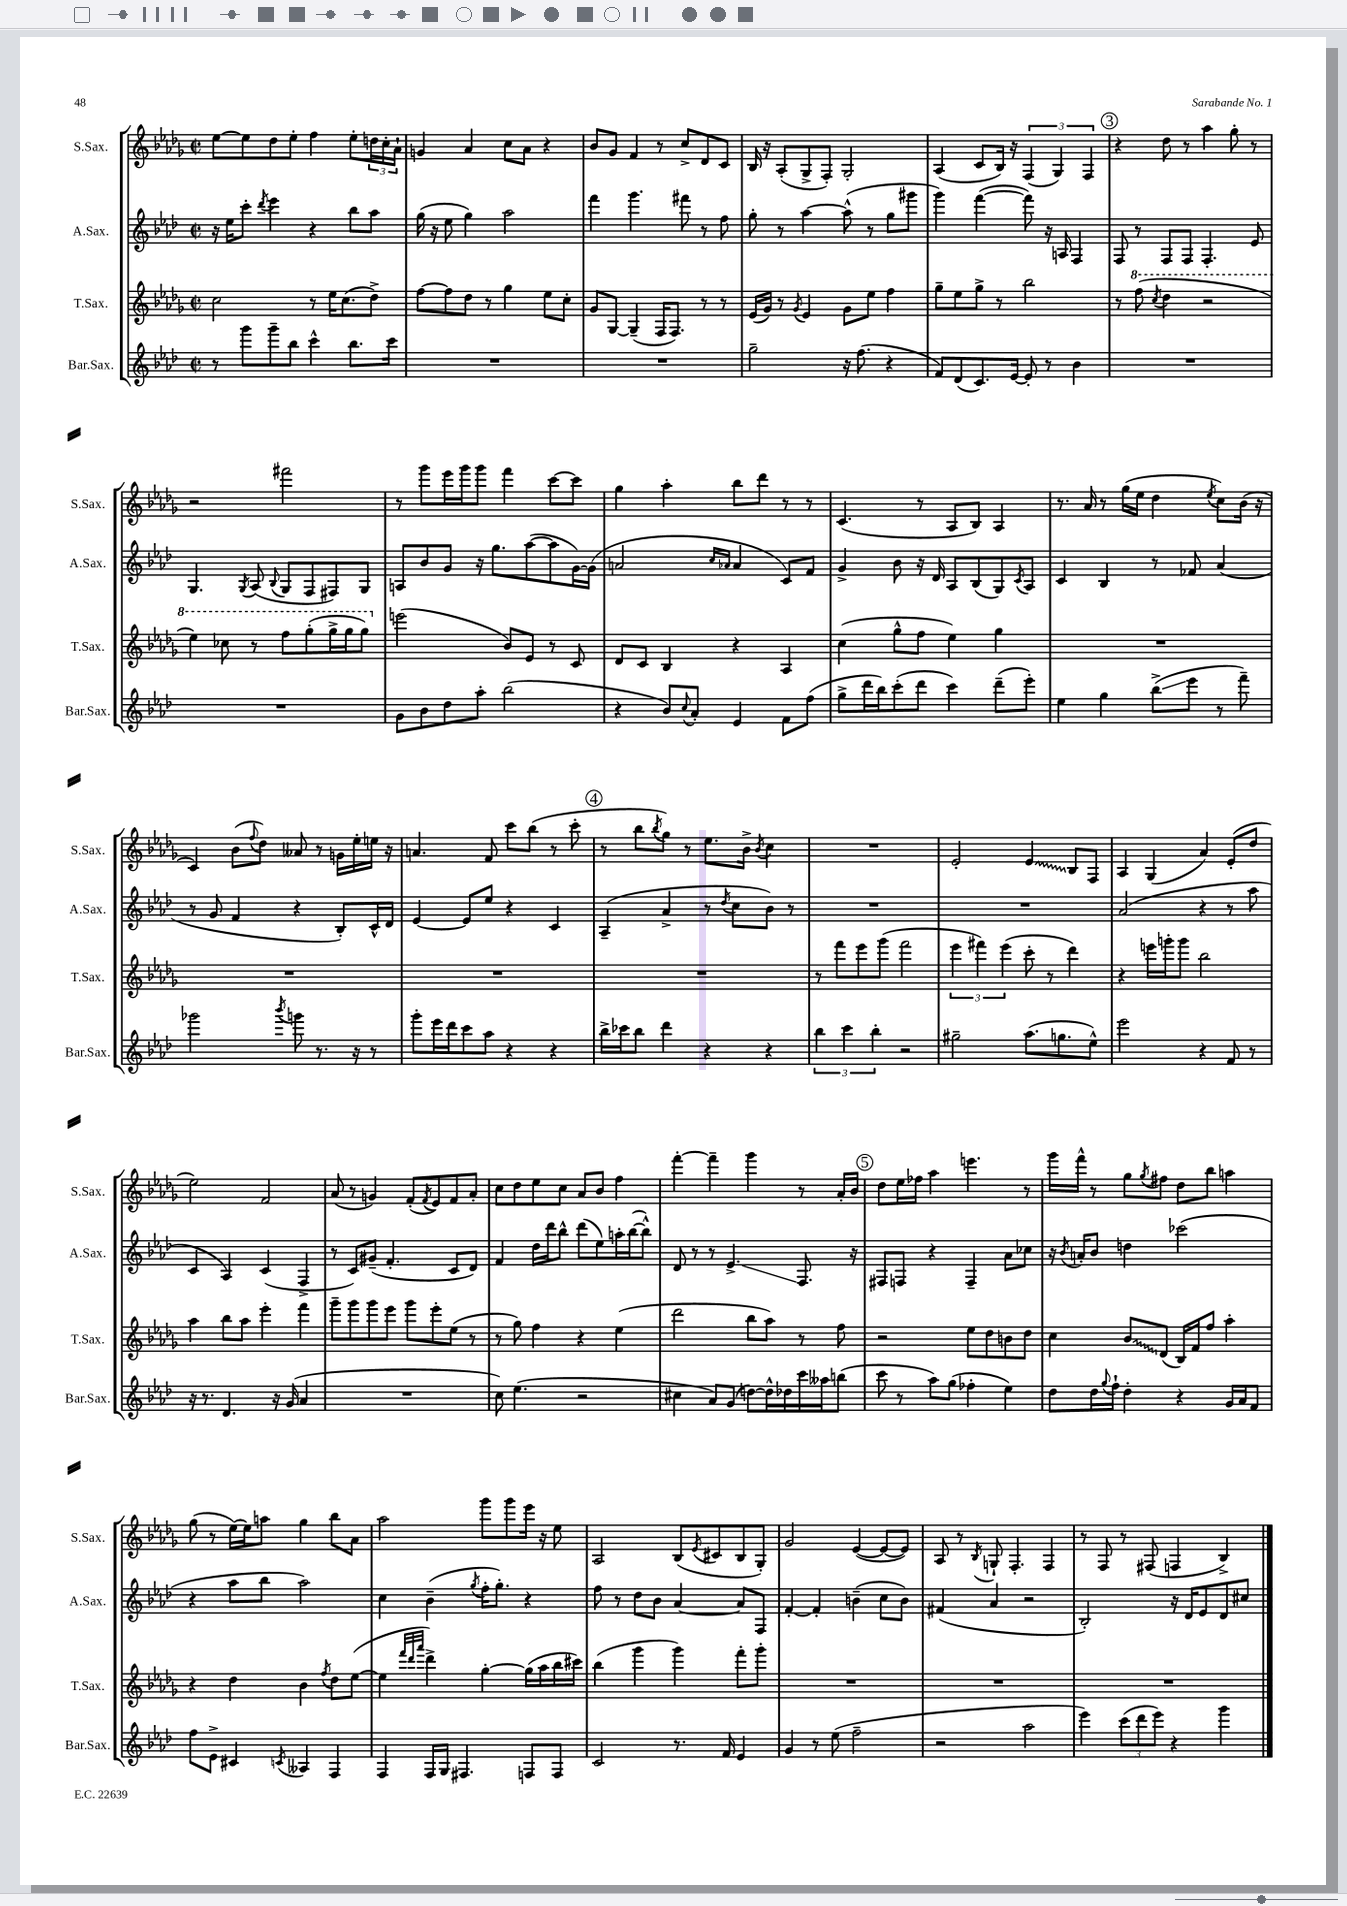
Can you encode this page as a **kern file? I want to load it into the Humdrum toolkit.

**kern	**kern	**kern	**kern
*staff4	*staff3	*staff2	*staff1
*clefG2	*clefG2	*clefG2	*clefG2
*k[b-e-a-d-]	*k[b-e-a-d-g-]	*k[b-e-a-d-]	*k[b-e-a-d-g-]
*M2/2	*M2/2	*M2/2	*M2/2
*met(c|)	*met(c|)	*met(c|)	*met(c|)
8r	2cc	16r	[8ee-
.	.	16ee-	.
8ggg	.	8ccc'	8ee-]
.	.	8qddd-	.
8ggg~	.	4eee-	8dd-
8bb-	.	.	8ee-'
4ccc^^	8r	4r	4ff
.	16ee-	.	.
.	(8.cc	.	.
8.bb-	.	8bb-	8ee-'
.	8dd-^)	8aa-	24dd
.	.	.	24cc'
16ccc	.	.	.
.	.	.	24a-`
=	=	=	=
1r	[8ff	(16gg	4g
.	.	16r	.
.	8ff]	8ee-	.
.	8dd-	4gg)	4a-
.	8r	.	.
.	4gg-	2aa-	8cc
.	.	.	8a-
.	8ee-	.	4r
.	8cc'	.	.
=	=	=	=
1r	8g-	4fff	8b-
.	[8G-	.	8g-
.	(4G-~]	4.ggg	4f
.	16F	.	8r
.	8.F)	.	.
.	.	8fff#	8cc^
.	8r	8r	8d-
.	8r	8ff	8c
=	=	=	=
2gg~	(16e-	8gg'	16B-
.	16g-)	.	16r
.	8r	8r	(8A-'
.	8qg-	.	.
.	4e-	[4aa-	8G-^
.	.	.	8F')
16r	8g-	(8aa-^^]	2G-'
(8.ff	.	.	.
.	8ee-	8r	.
4r	4ff	8gg	.
.	.	8ggg#	.
=	=	=	=
8f)	8gg-~	4ggg)	(4A-
(8d-	8ee-	.	.
8.c)	8gg-^	([4fff	8c
.	8r	.	16B-)
[16e-	.	.	16r
8e-']	2bb-	8fff])	(6F
8r	.	16r	.
.	.	.	6G-)
.	.	16A	.
4b-	.	4F	.
.	.	.	6F
=	=	=	=
1r	8r	8F	4r
.	(8fff	8r	.
.	8qccc	.	.
.	4ddd-	8F	8dd-
.	.	8F	8r
.	2r	4.F'	4aa-
.	.	.	8gg-'
.	.	8e-	8r
=	=	=	=
1r	4eee-)	4.G	2r
.	8ccc-	.	.
.	.	8qG	.
.	8r	(8A-	.
.	.	8qqB-	.
.	8fff	8G	2fff#
.	(8ggg-'	8F	.
.	16ggg-^	8F#)	.
.	16ggg-	.	.
.	8ggg-)	8G	.
=	=	=	=
8g	(2eee	8A	8r
8b-	.	8b-	8ggg-
8dd-	.	8g	16eee-
.	.	.	16ggg-
8aa-'	.	16r	8ggg-
.	.	8.gg	.
(2bb-	8b-)	.	4fff
.	8e-	([8aa-	.
.	8r	8aa-]	[8ccc
.	8c	[16g)	8ccc]
.	.	(16g]	.
=	=	=	=
4r	8d-	2a	4gg-
.	8c	.	.
8b-)	4B-	.	4aa-'
8qqcc	.	.	.
8a-'	.	.	.
.	.	16qqcc	.
.	.	16qqa-	.
4e-	4r	4a-	8bb-
.	.	.	8ddd-
8f	4A-	8c)	8r
(8ff	.	8f	8r
=	=	=	=
8gg^	(4cc	4g^	(4.c
16ddd-	.	.	.
16bb-)	.	.	.
(8ccc'	8gg-^^	8b-	.
8ddd-	8ff	16r	8r
.	.	16d-	.
4ccc)	4ee-)	8A-	8A-
.	.	(8B-	8B-)
(8ddd-~	4gg-	8G)	4A-
.	.	8qc	.
8eee-')	.	8A-	.
=	=	=	=
4ee-	1r	4c	8.r
.	.	.	16a-
4gg	.	4B-	8r
.	.	.	(16gg-
.	.	.	16ee-
(8bb-^	.	8r	4dd-
8eee-	.	8f-	.
.	.	.	8qee-
8r	.	(4a-	8cc)
8fff~)	.	.	(16b-
.	.	.	16r
=	=	=	=
2ggg-	1r	8r	4c)
.	.	8g	.
.	.	4f	(8b-
.	.	.	8qqff
.	.	.	8dd-)
8qbbb-	.	.	.
8ggg	.	4r	8a--
8.r	.	.	8r
.	.	8B-')	16g
16r	.	.	16ee-'
8r	.	16c^^	16ee
.	.	16d-	16r
=	=	=	=
8ggg'	1r	[4e-	4.a
16eee-	.	.	.
16ddd-	.	.	.
8ccc	.	8e-]	.
8aa-	.	8ee-	8f
4r	.	4r	8ccc
.	.	.	(8bb-
4r	.	4c	8r
.	.	.	8ccc'
=	=	=	=
16bb-^	1r	(4A-~	8r
16ccc-	.	.	.
8bb-	.	.	8bb-
.	.	.	8qbb-
4ddd-	.	4a-^	8gg-)
.	.	.	8r
4r	.	8r	8.ee-
.	.	8qdd-	.
.	.	8cc	.
.	.	.	16b-^
.	.	.	8qb-
4r	.	8b-)	4cc
.	.	8r	.
=	=	=	=
6bb-	8r	1r	1r
.	8fff	.	.
6ccc	.	.	.
.	8eee-	.	.
6bb-'	.	.	.
.	(8ggg-	.	.
2r	2fff	.	.
=	=	=	=
2gg#~	6eee-	1r	2e-'
.	6fff#)	.	.
.	(6eee-	.	.
(8.aa-	8ccc'	.	4e-
.	8r	.	.
8.gg	.	.	.
.	4ddd-)	.	8B-
8ee-^^)	.	.	8F
=	=	=	=
2eee-	4r	(2a-	4A-
.	16eee	.	(4G-
.	16ggg'	.	.
.	8ggg	.	.
4r	2bb-	4r	4a-)
8f	.	8r	(8e-'
8r	.	8aa-	8dd-
=	=	=	=
16r	4aa-	4c	2ee-)
8.r	.	.	.
4.d-	8bb-	4A-)	.
.	8aa-	.	.
.	4eee-'	(4c	2f
16r	.	.	.
(16g	.	.	.
4a-	4fff	4F^	.
=	=	=	=
1r	8ggg-~	8r	(8a-
.	8ggg-	8c)	8r
.	8ggg-	(8g#~	4g)
.	8eee-	4.f'	.
.	8ggg-	.	(8f'
.	.	.	8qf
.	8eee-'	.	8e-)
.	(8ee-	8c	8f
.	8r	8d-)	8a-'
=	=	=	=
8cc)	8r	4f	8cc
(4.ee-	8gg-)	.	8dd-
.	4ff	16dd-	8ee-
.	.	16ddd-	.
.	.	8bb-^^	8cc
2r	4r	(8ddd-	8a-
.	.	8ee-)	8b-
.	(4ee-	16aa'	4ff
.	.	([16bb-	.
.	.	8bb-^^])	.
=	=	=	=
4cc#	2ddd-	8d-	[4fff'
.	.	8r	.
8a-)	.	8r	4fff~]
(8g	.	4.e-^	.
[8dd)	8bb-	.	4ggg-
16dd^^]	8aa-)	.	.
16dd-	.	.	.
16ccc	8r	8.F	8r
16aa--	.	.	.
(8bb	8ff	.	16a-'
.	.	16r	16b-
=	=	=	=
8ccc	2r	8F#	8dd-
8r	.	8F	16ee-
.	.	.	16ff-
8aa-)	.	4r	4aa-
(8gg	.	.	.
4ff-'	8ee-	4F~	4.eee
.	8dd-	.	.
4ee-)	8b	8a-	.
.	8dd-	8cc-	8r
=	=	=	=
8dd-	4cc	16r	16ggg-
.	.	8qb-	.
.	.	16a'	16fff^^
16dd-	.	8b-	8r
8qqgg	.	.	.
16ff`	.	.	.
4dd-'	8b-	4dd	8gg-
.	.	.	8qgg-
.	(8d-	.	8ff#
4r	16B-)	(2ccc-	8dd-
.	16f	.	.
.	8ff	.	8bb-
16g	4aa-'	.	4aa
16a-	.	.	.
8f	.	.	.
=	=	=	=
8ff	4r	4r	(8gg-
8e-^	.	.	8r
4c#	4dd-	8aa-	[16ee-)
.	.	.	16ee-]
.	.	8bb-	8aa
8qc	.	.	.
4A--	4b-	2aa-)	4gg-
.	8qff	.	.
4F	8dd-	.	8bb-
.	([8ee-	.	8a-
=	=	=	=
4F	4ee-]	4cc	2aa-
.	32qqfff	.	.
.	32qqddd-	.	.
.	32qqaaa-	.	.
16F	4ddd-^)	(4b-~	.
16G	.	.	.
4.F#	.	.	.
.	.	8qgg	.
.	[4gg-'	16ff'	8ggg-
.	.	8.gg')	.
.	.	.	8ggg-
8F	(16gg-]	4r	16eee-
.	16aa-	.	16r
8F	16bb-	.	8ee-
.	16ccc#)	.	.
=	=	=	=
2c	(4bb-	8ff	2A-
.	.	8r	.
.	4ggg-	8dd-	.
.	.	8b-	.
8.r	4ggg-)	[4a-	(8B-
.	.	.	8qe-
.	.	.	8c#
16f	.	.	.
4e-	8fff'	8a-]	8B-
.	8ggg-'	8F	8G-')
=	=	=	=
4g	1r	[4f'	2g-
8r	.	4f']	.
(8ee-	.	.	.
2ff~	.	(4b~	([4e-
.	.	8cc	8e-_
.	.	8b)	8e-])
=	=	=	=
2r	1r	(4f#	8A-
.	.	.	8r
.	.	.	8qB-
.	.	4a-	8G`
.	.	.	4.F'
2aa-	.	2r	.
.	.	.	4F
=	=	=	=
4eee-)	1r	2B-')	8r
.	.	.	8F
(12ccc	.	.	8r
12ddd-	.	.	.
.	.	.	(8F#
12eee-)	.	.	.
4r	.	16r	4F
.	.	16d-	.
.	.	8e-	.
4ggg	.	8d-	4B-^)
.	.	8cc#	.
==	==	==	==
*-	*-	*-	*-
